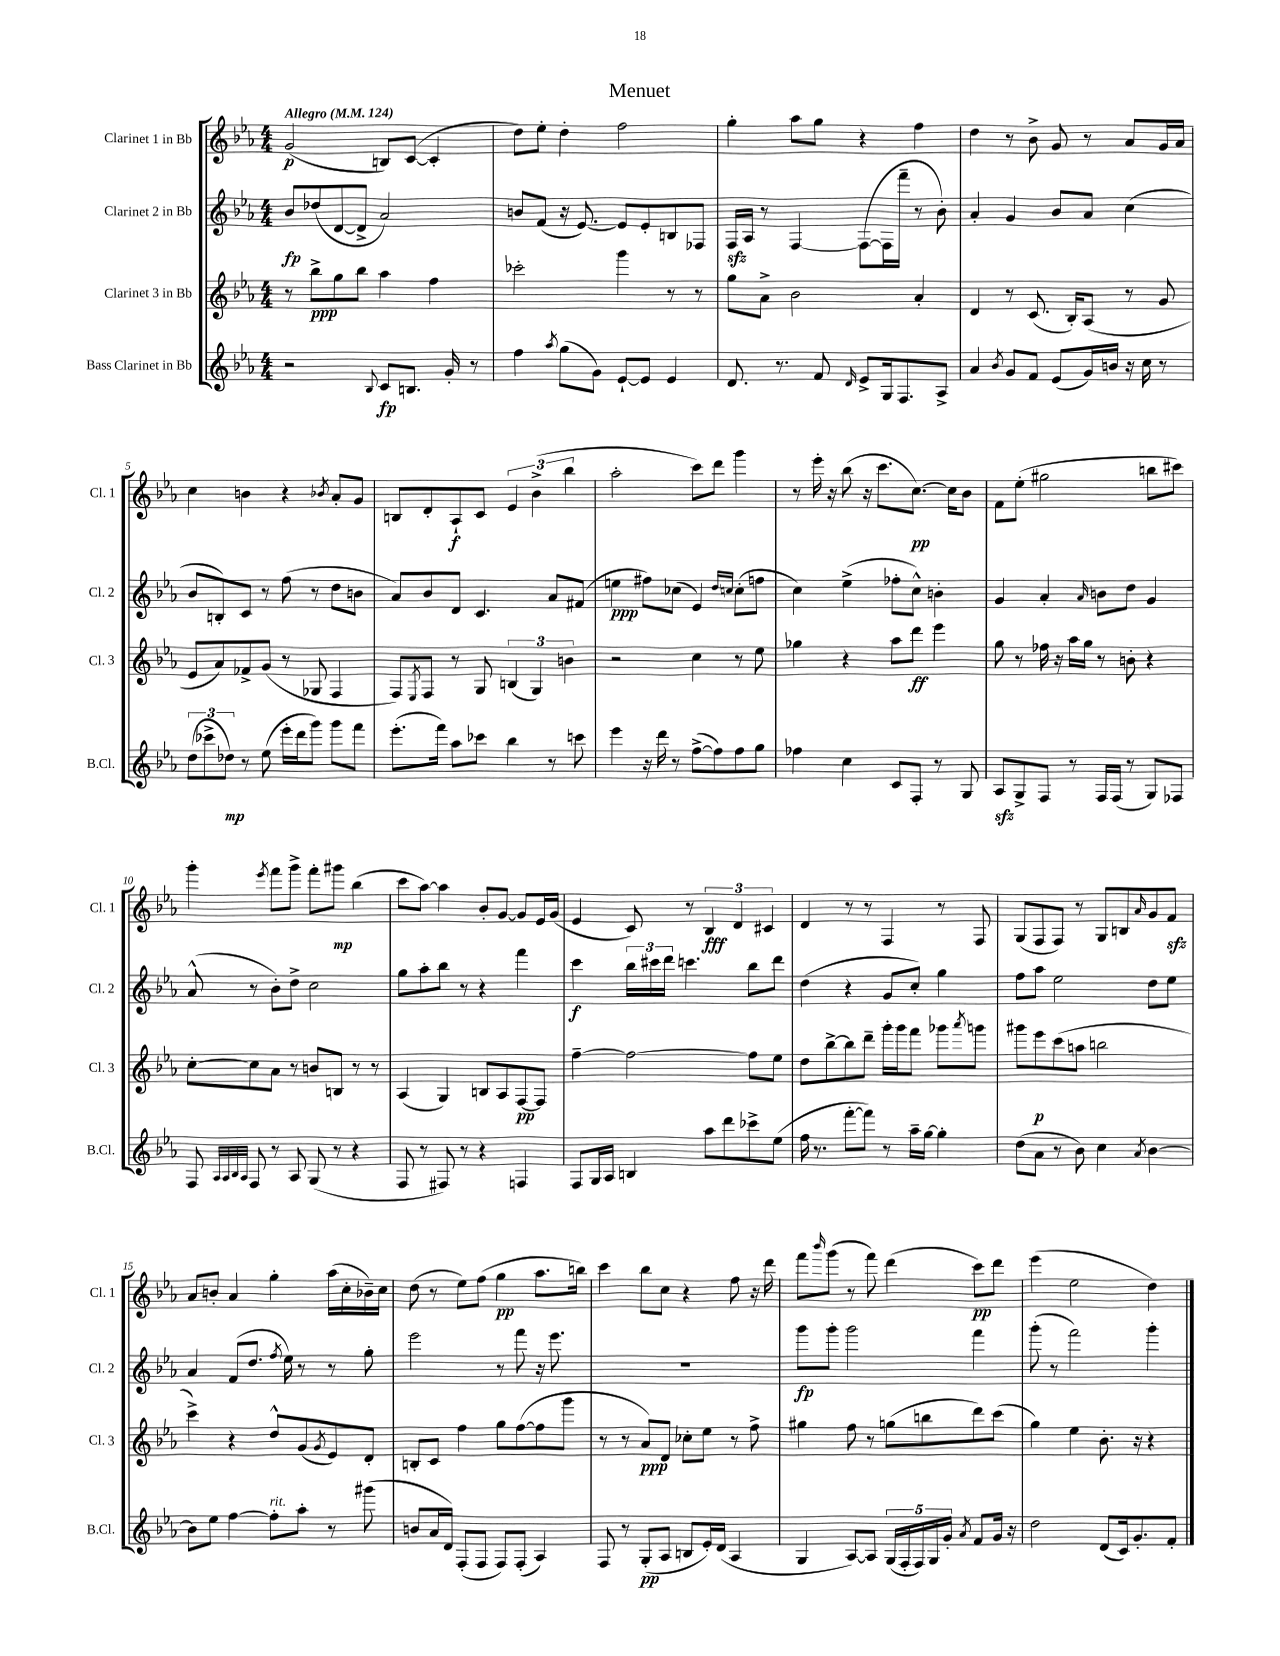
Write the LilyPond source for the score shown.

\header { title = "Menuet" }
<<
\new StaffGroup <<
\new Staff = "s0" \with { instrumentName = "Clarinet 1 in Bb" shortInstrumentName = "Cl. 1" } {
    \clef treble \key ees \major \numericTimeSignature \time 4/4 \tempo "Allegro" 4 = 124
    g'2\p( b8) c'8~( c'4-. |
    d''8) ees''8-. d''4-. f''2 |
    g''4-. aes''8 g''8 r4 f''4 |
    d''4 r8 bes'8-> g'8 r8 aes'8 g'16 aes'16 |
    c''4 b'4 r4 \acciaccatura { bes'8 } aes'8-. g'8 |
    b8 d'8-. aes8-!\f c'8 \tuplet 3/2 { ees'4 bes'4->( bes''4 } |
    aes''2-. c'''8) d'''8 g'''4 |
    r8 ees'''16-. r16 bes''8( r16 c'''8. c''8.~\pp) c''16 bes'8 |
    f'8 ees''8-.( gis''2 b''8 cis'''8) |
    g'''4-. \acciaccatura { ees'''8 } f'''8 g'''8-> f'''8-. gis'''8\mp bes''4( |
    c'''8 aes''8~) aes''4 bes'8-. g'8~ g'8 ees'16 g'16( |
    ees'4 c'8) r8 \tuplet 3/2 { bes4\fff d'4 cis'4 } |
    d'4 r8 r8 f4 r8 f8 |
    g8( f8 f8) r8 g8 b8 \grace { aes'16 } g'8 f'8\sfz |
    aes'8 b'8-. aes'4 g''4-. aes''16( c''16-. bes'16--) c''16 |
    d''8( r8 ees''8) f''8( g''4\pp aes''8. b''16) |
    c'''4 bes''8 c''8 r4 f''8 r16 d'''16 |
    f'''8 \grace { bes'''16 } g'''8( r8 f'''8) d'''4( c'''8\pp) d'''8 |
    ees'''4( ees''2 d''4) \bar "|." |
}
\new Staff = "s1" \with { instrumentName = "Clarinet 2 in Bb" shortInstrumentName = "Cl. 2" } {
    \clef treble \key ees \major \numericTimeSignature \time 4/4
    bes'8\fp des''8( d'8~ d'8-> aes'2) |
    b'8 f'8( r16 ees'8.~) ees'8 ees'8-. b8 fes8 |
    f16\sfz aes16 r8 f4~ f8~( f16 f'''16-- r8 bes'8-.) |
    aes'4-. g'4 bes'8 aes'8 c''4( |
    bes'8 b8-.) c'8 r8 f''8( r8 d''8 b'8 |
    aes'8) bes'8 d'8 c'4. aes'8 fis'8( |
    e''4\ppp fis''8) ces''8( ees'4) \grace { d''16 c''16 } c''8-.( f''8 |
    c''4) ees''4->( fes''8-. c''8-^) b'4-. |
    g'4 aes'4-. \grace { aes'16 } b'8 d''8 g'4 |
    aes'8-^( r8 bes'8-.) d''8-> c''2 |
    g''8 aes''8-. bes''8 r8 r4 f'''4 |
    c'''4\f \tuplet 3/2 { bes''16 cis'''16 d'''16 } c'''4. bes''8 d'''8 |
    d''4( r4 g'8 c''8-.) g''4 |
    f''8 aes''8 ees''2 d''8 ees''8 |
    aes'4 f'8( d''8. \acciaccatura { f''8 } ees''16) r8 r8 g''8-. |
    ees'''2 r8 f'''8 r16 ees'''8. |
    R1 |
    g'''8\fp g'''8-. g'''2 f'''4 |
    g'''8-.( r8 f'''2) g'''4-. \bar "|." |
}
\new Staff = "s2" \with { instrumentName = "Clarinet 3 in Bb" shortInstrumentName = "Cl. 3" } {
    \clef treble \key ees \major \numericTimeSignature \time 4/4
    r8 bes''8->\ppp g''8 bes''8 aes''4 f''4 |
    ces'''2-. g'''4 r8 r8 |
    g''8 aes'8-> bes'2 aes'4-. |
    d'4 r8 c'8.( bes16-.) aes8( r8 g'8 |
    ees'8 aes'8) fes'8-> g'8( r8 ges8 f4 |
    f8) \acciaccatura { ees8 } f8 r8 g8 \tuplet 3/2 { b4( g4) b'4 } |
    r2 c''4 r8 ees''8 |
    ges''4 r4 aes''8 d'''8\ff ees'''4 |
    g''8 r8 fes''16 r16 aes''16 g''16 r8 b'8-. r4 |
    c''8~-. c''8 aes'8 r8 b'8 b8 r8 r8 |
    aes4( g4) b8 aes8 f8~\pp f8 |
    f''4~-- f''2~ f''8 ees''8 |
    d''8 bes''8~-> bes''8 d'''8-- g'''16-. g'''16 f'''8 ges'''8 \acciaccatura { aes'''8 } g'''8 |
    gis'''8 ees'''8\p c'''8( a''8 b''2 |
    c'''4->) r4 d''8-^ g'8( \acciaccatura { g'8 } ees'8) d'8-. |
    b8-. c'8 f''4 g''8 f''8~( f''8 g'''8 |
    r8 r8 aes'8\ppp) d'8 ces''8-. ees''8 r8 f''8-> |
    gis''4 f''8 r8 g''8( b''8 d'''8) c'''8( |
    g''4) ees''4 bes'8.-. r16 r4 \bar "|." |
}
\new Staff = "s3" \with { instrumentName = "Bass Clarinet in Bb" shortInstrumentName = "B.Cl." } {
    \clef treble \key ees \major \numericTimeSignature \time 4/4
    r2 \appoggiatura { bes8 } c'8\fp b8. g'16-. r8 |
    f''4 \acciaccatura { aes''8 } g''8( g'8) ees'8~-! ees'8 ees'4 |
    d'8. r8. f'8 \grace { d'16 } ees'8-> g16 f8. aes8-> |
    aes'4 \acciaccatura { bes'8 } g'8 f'8 ees'8( g'16) b'16 r16 c''16 r8 |
    \tuplet 3/2 { d''8( ces'''8-> des''8\mp) } r8 ees''8( ees'''16-. d'''16 g'''8) g'''8 f'''8 |
    ees'''8.-.( f'''16) aes''8 ces'''8 bes''4 r8 c'''8 |
    ees'''4 r16 d'''16 r8 f''8~->( f''8) f''8 g''8 |
    fes''4 c''4 c'8 f8-. r8 g8 |
    aes8\sfz g8-> f8 r8 f16 f16( r8 g8) fes8 |
    f8 \grace { aes32 aes32 bes32 aes32 } f8 r8 aes8 g8( r8 r4 |
    f8 r8 fis8) r8 r4 f4 |
    f8 g16 aes16 b4 aes''8 d'''8 ces'''8-> ees''8( |
    f''16 r8. f'''8~-. f'''8) r8 aes''16-- g''16~ g''4-. |
    d''8( aes'8 r8 bes'8) c''4 \acciaccatura { aes'8 } bes'4~ |
    bes'8 ees''8 f''4~ f''8-.^\markup { \italic "rit." } aes''8-. r8 gis'''8( |
    b'8 aes'16 d'16) f8-.( f8 f8) f8-.( aes4) |
    f8 r8 g8-.\pp( aes8 b8 ees'16-.) d'16( aes4 |
    g4 aes8~) aes8 \tuplet 5/4 { g16( f16-. f16) g16 g'16-. } \acciaccatura { aes'8 } f'8 g'16 r16 |
    d''2 d'8( c'16) g'8.-. f'8-. \bar "|." |
}
>>
>>
